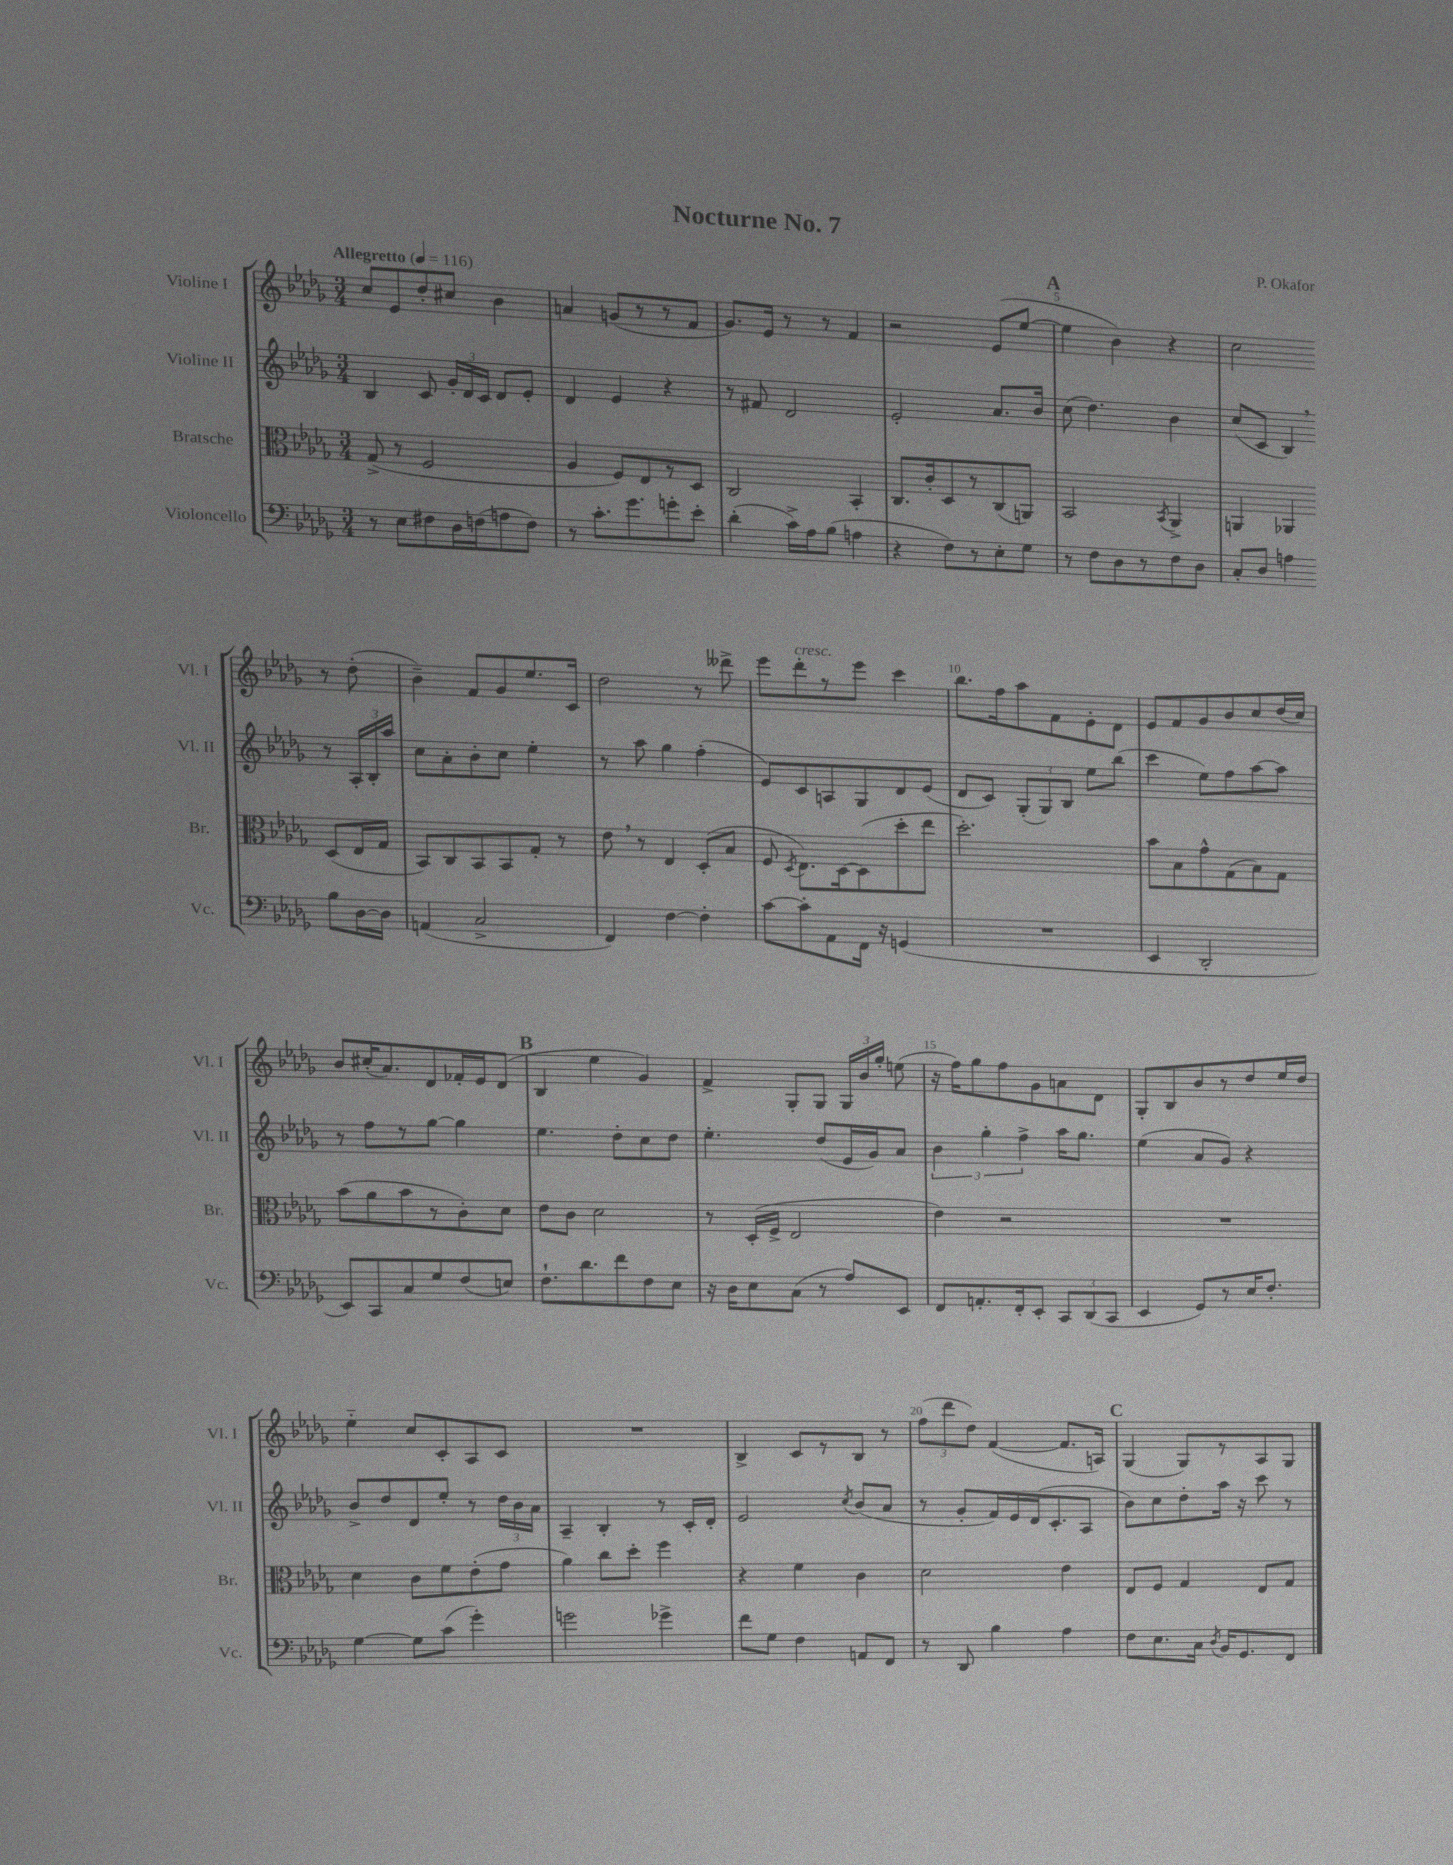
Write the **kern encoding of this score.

**kern	**kern	**kern	**kern
*part4	*part3	*part2	*part1
*staff4	*staff3	*staff2	*staff1
*I"Violoncello	*I"Bratsche	*I"Violine II	*I"Violine I
*I'Vc.	*I'Br.	*I'Vl. II	*I'Vl. I
*clefF4	*clefC3	*clefG2	*clefG2
*k[b-e-a-d-g-]	*k[b-e-a-d-g-]	*k[b-e-a-d-g-]	*k[b-e-a-d-g-]
*M3/4	*M3/4	*M3/4	*M3/4
*MM116	*MM116	*MM116	*MM116
=1	=1	=1	=1
!	!	!	!LO:TX:a:B:t=Allegretto
8r	(8G-^/	4B-/	8cc/L
8E-\L	8r	.	8e-/
8F#X\	2F/	8c/	8dd-'/
16D-\L	.	24g-'/LL	8cc#X/J
.	.	24d-/	.
(16Fn\J	.	.	.
.	.	24c/JJ	.
8An\	.	8d-/L	4b-\
8F\J)	.	8e-'/J	.
=2	=2	=2	=2
8r	4A-/	4d-/	4an/
8.c'\L	.	.	.
.	8F/L)	4e-/	(8gn/L
8.g-\	.	.	.
.	8E-/	.	8r
8gn'\	8r	4r	8r
8e-'\J	8D-/J	.	8f/J
=3	=3	=3	=3
(4d-'\	2C/	8r	8.g-/L)
.	.	8f#X/	.
.	.	.	16e-/Jk
16c^\LL)	.	2d-/	8r
16A-\J	.	.	.
(8B-\J	.	.	8r
4An\	4BB-'/	.	4f/
=4	=4	=4	=4
4r	8.C/L	2e-'/	2r
.	16c'/k	.	.
8F\L)	8D-/	.	.
8r	8r	.	.
8E-'\	(8C/	8.a-/L	(8e-/L
8G-\J	8AAn/J)	.	[8ee-/J
.	.	16b-/Jk	.
!!LO:REH:place=s1:t=A
=5	=5	=5	=5
8r	2BB-/	(8cc\	4ee-\]
8F\L	.	4.dd-\)	.
8D-\	.	.	4b-\)
8r	.	.	.
.	8qBB-/	.	.
8F\	4AA-^/	4b-\	4r
8D-\J	.	.	.
=6	=6	=6	=6
8C'/L	4AAn/	(8cc/L	2cc\
8D-/J	.	8c/J	.
4An\	4AA-X/	4B-,/)	.
8B-\L	(8D-/L	8r	8r
[16D-\L	16E-/L	24A-'/LL	(8dd-'\
.	.	24B-'/	.
16D-\JJ]	16G-/JJ	.	.
.	.	24aa-/JJ	.
!!LO:LB:g=z
=7	=7	=7	=7
(4AAn/	8BB-/L)	8cc\L	4b-~\)
.	8C/	8a-'\	.
2C^/	8BB-/	8b-'\	8f/L
.	8BB-/	8cc\J	8g-/
.	8G-'/J	4ee-'\	8.ee-/
.	8r	.	.
.	.	.	16c/Jk
=8	=8	=8	=8
4FF/)	8e-,\	8r	2dd-\
.	8r	8aa-\	.
[4F\	4E-/	4gg-\	.
4F'\]	(8D-'/L	(4ff'\	8r
.	8B-/J	.	8ddd--X^\
=9	=9	=9	=9
[8c\L	8F/	8e-/L)	8eee-\L
.	8qD-/	.	.
!	!	!	!LO:TX:a:i:t=cresc.
8c'\]	8.E-\L)	8c/	8ddd-'\
8AA-\	.	8An/	8r
.	[16D-\k	.	.
16FF\Jk	(8D-\]	8G-/	8eee-\J
16r	.	.	.
(4GGn/	8dd-'\	8d-/	4ccc\
.	8ee-\J	(8e-/J	.
=10	=10	=10	=10
2.r	2.dd-'\)	8d-/L	8.bb-\L
.	.	8c/J)	.
.	.	.	16ff\k
.	.	(12G-'/L	8aa-\
.	.	12G-/)	.
.	.	.	8f\
.	.	12B-/J	.
.	.	8ee-\L	8e-'\
.	.	(8bb-\J	8d-\J
=11	=11	=11	=11
4EE-/	8b-\L	4ccc\	8e-/L
.	8B-\	.	8f/
2DD-'/	8g-^^\	8ee-\L)	8g-/
.	(8G-\	8ff\	8b-/
.	8B-\)	[8aa-\	8cc/
.	8G-\J	8aa-\J]	(16dd-/L
.	.	.	16cc/JJ)
!!LO:LB:g=z
=12	=12	=12	=12
8EE-/L)	(8b-\L	8r	8b-/L
8CC/	8a-\	8ff\L	(16cc#X'/K
.	.	.	8.a-/)
8C/	8b-\	8r	.
8G-/	8r	[8gg-\J	8d-/
(8F/	8c'\)	4gg-\]	16f-X'/L
.	.	.	16e-/J
8En/J)	8d-\J	.	(8d-/J
!!LO:REH:place=s1:t=B
=13	=13	=13	=13
8.F`\L	8e-\L	4.ee-\	4B-/
.	8c\J	.	.
8.d-\	.	.	.
.	2d-\	.	4ee-\
8f\	.	8dd-'\L	.
8F\	.	8cc\	4g-/)
8E-\J	.	8dd-\J	.
=14	=14	=14	=14
16r	8r	4.ee-'\	4f^/
16D-\KL	.	.	.
8E-\	(16D-'/LL	.	.
.	16F^/JJ	.	.
(8C\J	2E-/	.	8G-'/L
8r	.	(8dd-/L	8G-/J
8A-/L)	.	16e-/L	24G-/LL
.	.	.	24b-/
.	.	16g-/J)	.
.	.	.	24gg-'/JJ
8EE-/J	.	8a-/J	(8een\
=15	=15	=15	=15
8FF/L	4e-\)	6b-\	16r
.	.	.	16ff\KL)
8.AAn'/	.	.	8gg-\
.	.	6gg-'\	.
.	2r	.	8ff\
16FF'/k	.	.	.
.	.	6ff^\	.
8EE-'/J	.	.	8g-\
12CC/L	.	16aa-\KL	8an\
.	.	8.gg-\J	.
(12DD-/	.	.	.
.	.	.	8d-\J
12CC/J	.	.	.
=16	=16	=16	=16
4EE-/	2.r	(4ee-\	8G-'/L
.	.	.	8B-/
8GG-/L)	.	8a-/L	8b-/
8r	.	8g-/J)	8r
16E-/K	.	4r	8dd-/
8.F'/J	.	.	.
.	.	.	16ee-/L
.	.	.	16dd-/JJ
!!LO:LB:g=z
=17	=17	=17	=17
[4G-\	4d-\	8b-^/L	4ee-\
.	.	8dd-/	.
8G-\L]	8c\L	8d-/	8cc/L
(8c\J	8f\	8ee-'/J	8c'/
4g-'\)	(8e-'\	8r	8A-/
.	8g-\J	24dd-\LL	8c/J
.	.	24b-\	.
.	.	24a-\JJ	.
=18	=18	=18	=18
2gn\	4a-\)	4A-~/	2.r
.	8cc\L	4B-'/	.
.	8dd-'\J	.	.
4g-X^\	4ff\	8r	.
.	.	16c'/LL	.
.	.	16d-'/JJ	.
=19	=19	=19	=19
8f\L	4r	2e-/	4B-^/
8G-\J	.	.	.
4F\	4f\	.	8c/L
.	.	.	8r
.	.	8qcc/	.
8AAn/L	4c\	(8b-/L	8B-/J
8FF/J	.	8a-/J	8r
=20	=20	=20	=20
8r	2d-\	8r	(12ff\L
.	.	.	12ddd-\
8DD-/	.	8g-'/L	.
.	.	.	12dd-\J)
4B-\	.	16f/L)	([4f/
.	.	16e-/	.
.	.	(16d-/J	.
.	.	8.c'/	.
4A-\	4e-\	.	8.f/L]
.	.	8A-/J	.
.	.	.	16An/Jk)
!!LO:REH:place=s1:t=C
=21	=21	=21	=21
8F\L	8E-/L	8b-\L)	(4G-/
8.E-\	8F/J	8cc\	.
.	4G-/	8dd-'\	8G-/L)
16C\Jk	.	.	.
8qD-/	.	.	.
16BB-/KL	.	16aa-\Jk	8r
8.GG-/	.	16r	.
.	8E-/L	8ccc\	8A-/
8FF/J	8G-/J	8r	8G-/J
==	==	==	==
*-	*-	*-	*-
